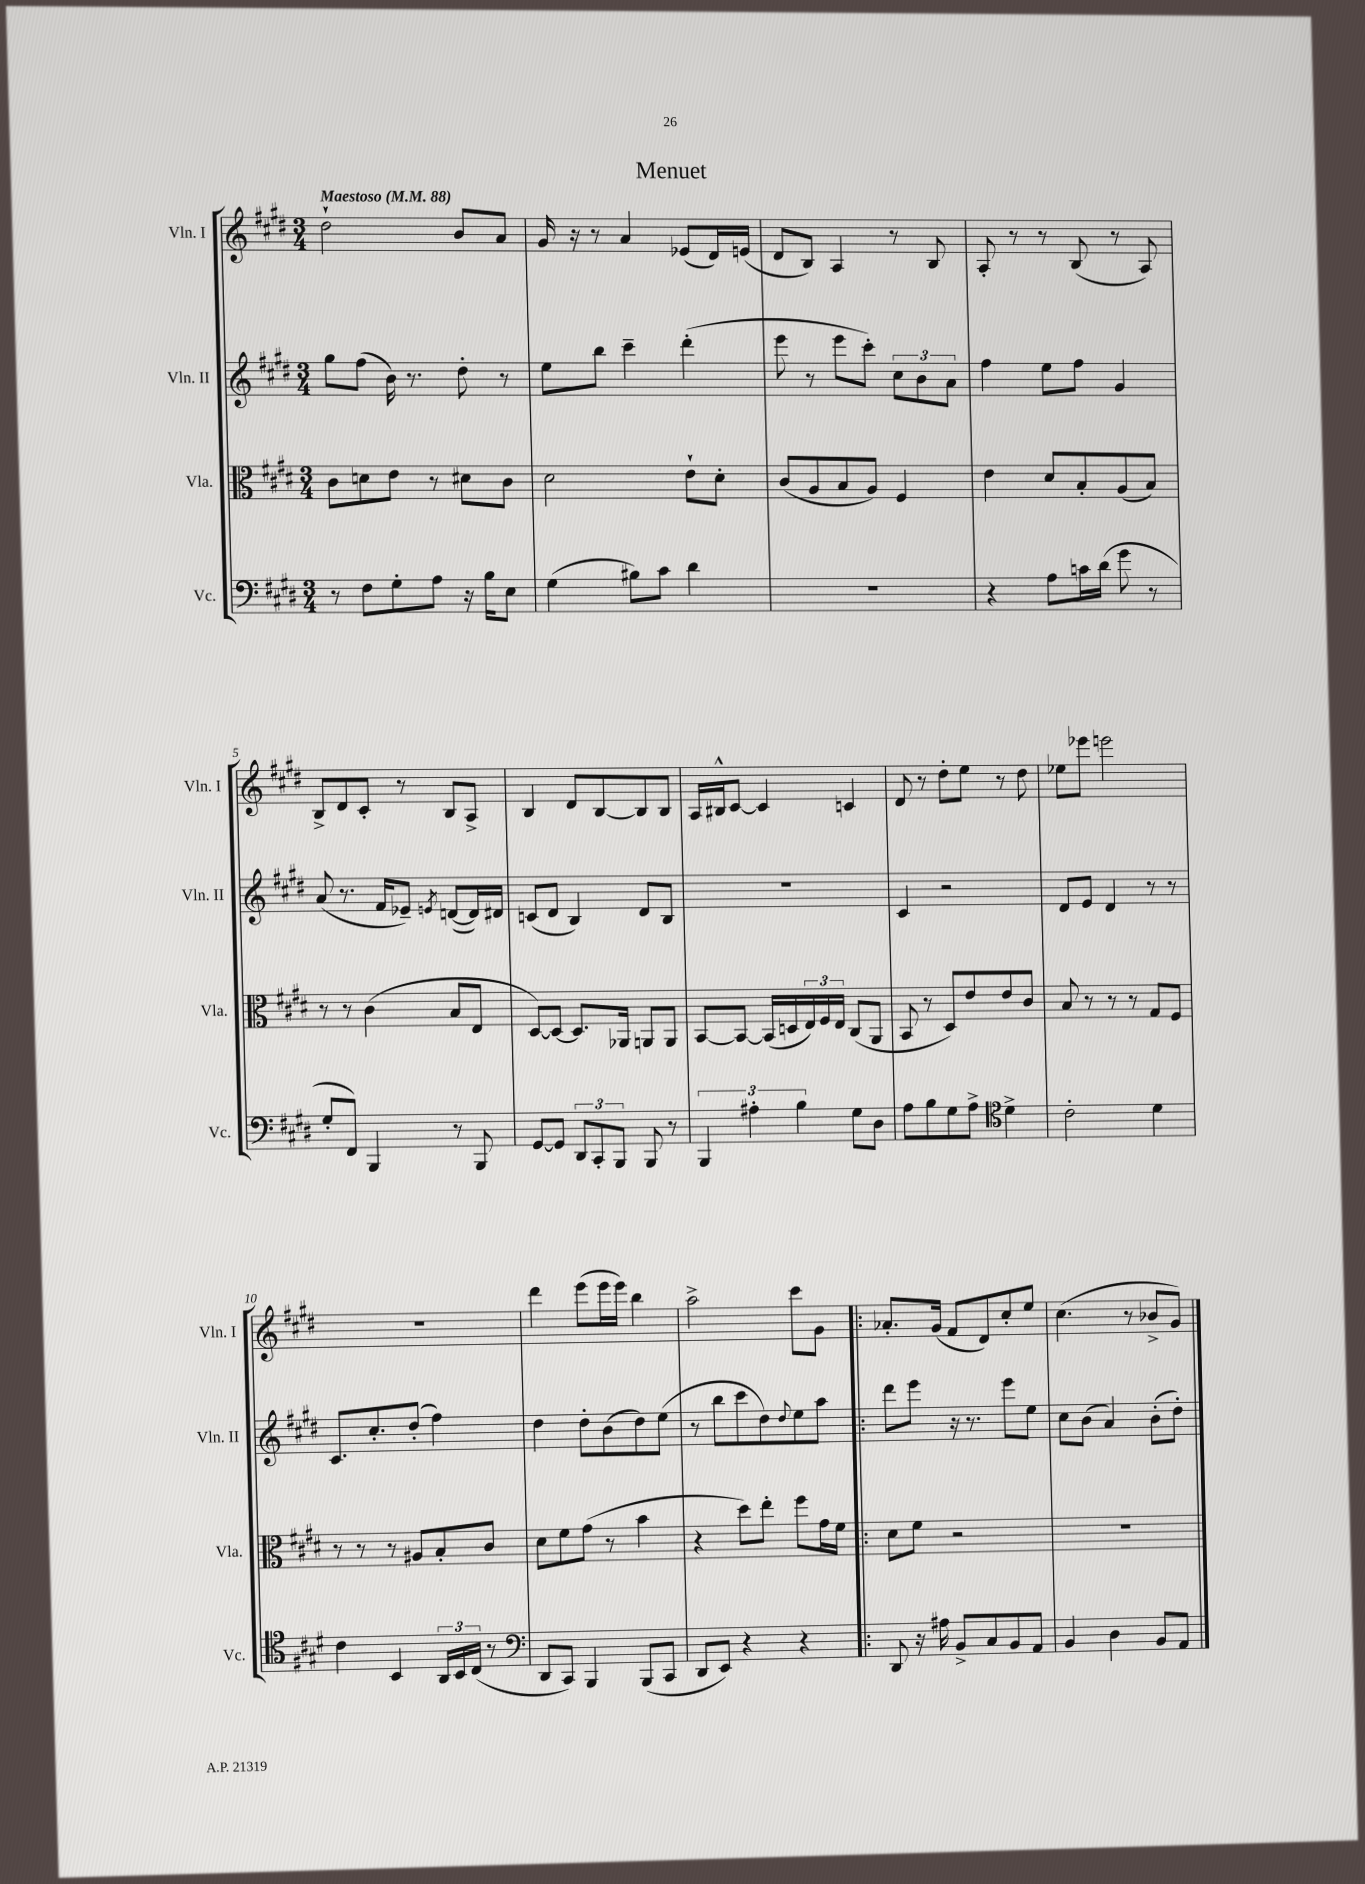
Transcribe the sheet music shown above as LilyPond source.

\header { title = "Menuet" }
<<
\new StaffGroup <<
\new Staff = "s0" \with { instrumentName = "Vln. I" shortInstrumentName = "Vln. I" } {
    \clef treble \key e \major \numericTimeSignature \time 3/4 \tempo "Maestoso" 4 = 88
    dis''2-! b'8 a'8 |
    gis'16 r16 r8 a'4 ees'8( dis'16) e'16( |
    dis'8 b8) a4 r8 b8 |
    a8-. r8 r8 b8( r8 a8) |
    b8-> dis'8 cis'8-. r8 b8 a8-> |
    b4 dis'8 b8~ b8 b8 |
    a16 bis16-^ cis'8~ cis'4 c'4 |
    dis'8 r8 dis''8-. e''8 r8 dis''8 |
    ees''8 ees'''8 e'''2 |
    R2. |
    dis'''4 e'''8( e'''16 e'''16) b''4 |
    a''2-> cis'''8 gis'8 |
    \bar ".|:" aes'8.-. gis'16( fis'8 dis'8) cis''8-. e''8 |
    cis''4.( r8 bes'8-> gis'8) \bar "|." |
}
\new Staff = "s1" \with { instrumentName = "Vln. II" shortInstrumentName = "Vln. II" } {
    \clef treble \key e \major \numericTimeSignature \time 3/4
    gis''8 fis''8( b'16) r8. dis''8-. r8 |
    e''8 b''8 cis'''4-- dis'''4-.( |
    e'''8 r8 e'''8 cis'''8-.) \tuplet 3/2 { cis''8 b'8 a'8 } |
    fis''4 e''8 fis''8 gis'4 |
    a'8( r8. fis'16 ees'8--) \acciaccatura { e'8 } d'8~( d'16) dis'16 |
    c'8( dis'8 b4) dis'8 b8 |
    R2. |
    cis'4 r2 |
    dis'8 e'8 dis'4 r8 r8 |
    cis'8. cis''8.-. dis''8-.( fis''4) |
    dis''4 dis''8-. b'8( dis''8) e''8( |
    r8 b''8 cis'''8 dis''8) \appoggiatura { dis''8 } e''8 a''8 |
    \bar ".|:" dis'''8 e'''8 r16 r8. e'''8 e''8 |
    cis''8 b'8( a'4) b'8-.( dis''8-.) \bar "|." |
}
\new Staff = "s2" \with { instrumentName = "Vla." shortInstrumentName = "Vla." } {
    \clef alto \key e \major \numericTimeSignature \time 3/4
    cis'8 d'8 e'8 r8 dis'8 cis'8 |
    dis'2 e'8-! dis'8-. |
    cis'8( a8 b8 a8) fis4 |
    e'4 dis'8 b8-. a8( b8) |
    r8 r8 cis'4( b8 e8 |
    dis8~) dis8~ dis8. aes,16 a,8 a,8 |
    b,8~ b,8~ b,16( d16 \tuplet 3/2 { e16) fis16 e16 } cis8( a,8 |
    b,8 r8 dis8) e'8 e'8 cis'8 |
    b8 r8 r8 r8 gis8 fis8 |
    r8 r8 r8 ais8 b8-. cis'8 |
    dis'8 fis'8 gis'8( r8 b'4 |
    r4 dis''8) e''8-. fis''8 gis'16 fis'16 |
    \bar ".|:" dis'8 fis'8 r2 |
    R2. \bar "|." |
}
\new Staff = "s3" \with { instrumentName = "Vc." shortInstrumentName = "Vc." } {
    \clef bass \key e \major \numericTimeSignature \time 3/4
    r8 fis8 gis8-. a8 r16 b16 e8 |
    gis4( bis8) cis'8 dis'4 |
    R2. |
    r4 a8 c'16 dis'16( gis'8 r8 |
    gis8-. fis,8) b,,4 r8 b,,8 |
    gis,8~ gis,8 \tuplet 3/2 { dis,8 cis,8-. b,,8 } b,,8 r8 |
    \tuplet 3/2 { b,,4 ais4-. b4 } gis8 dis8 |
    a8 b8 gis8 a8-> \clef tenor dis'4-> |
    cis'2-. dis'4 |
    cis'4 b,4 \tuplet 3/2 { a,16 b,16 cis16( } r8 |
    \clef bass dis,8 cis,8) b,,4 b,,8( cis,8 |
    dis,8 e,8) r4 r4 |
    \bar ".|:" dis,8 r16 ais16 b,8-> cis8 b,8 a,8 |
    b,4 dis4 b,8 a,8 \bar "|." |
}
>>
>>
